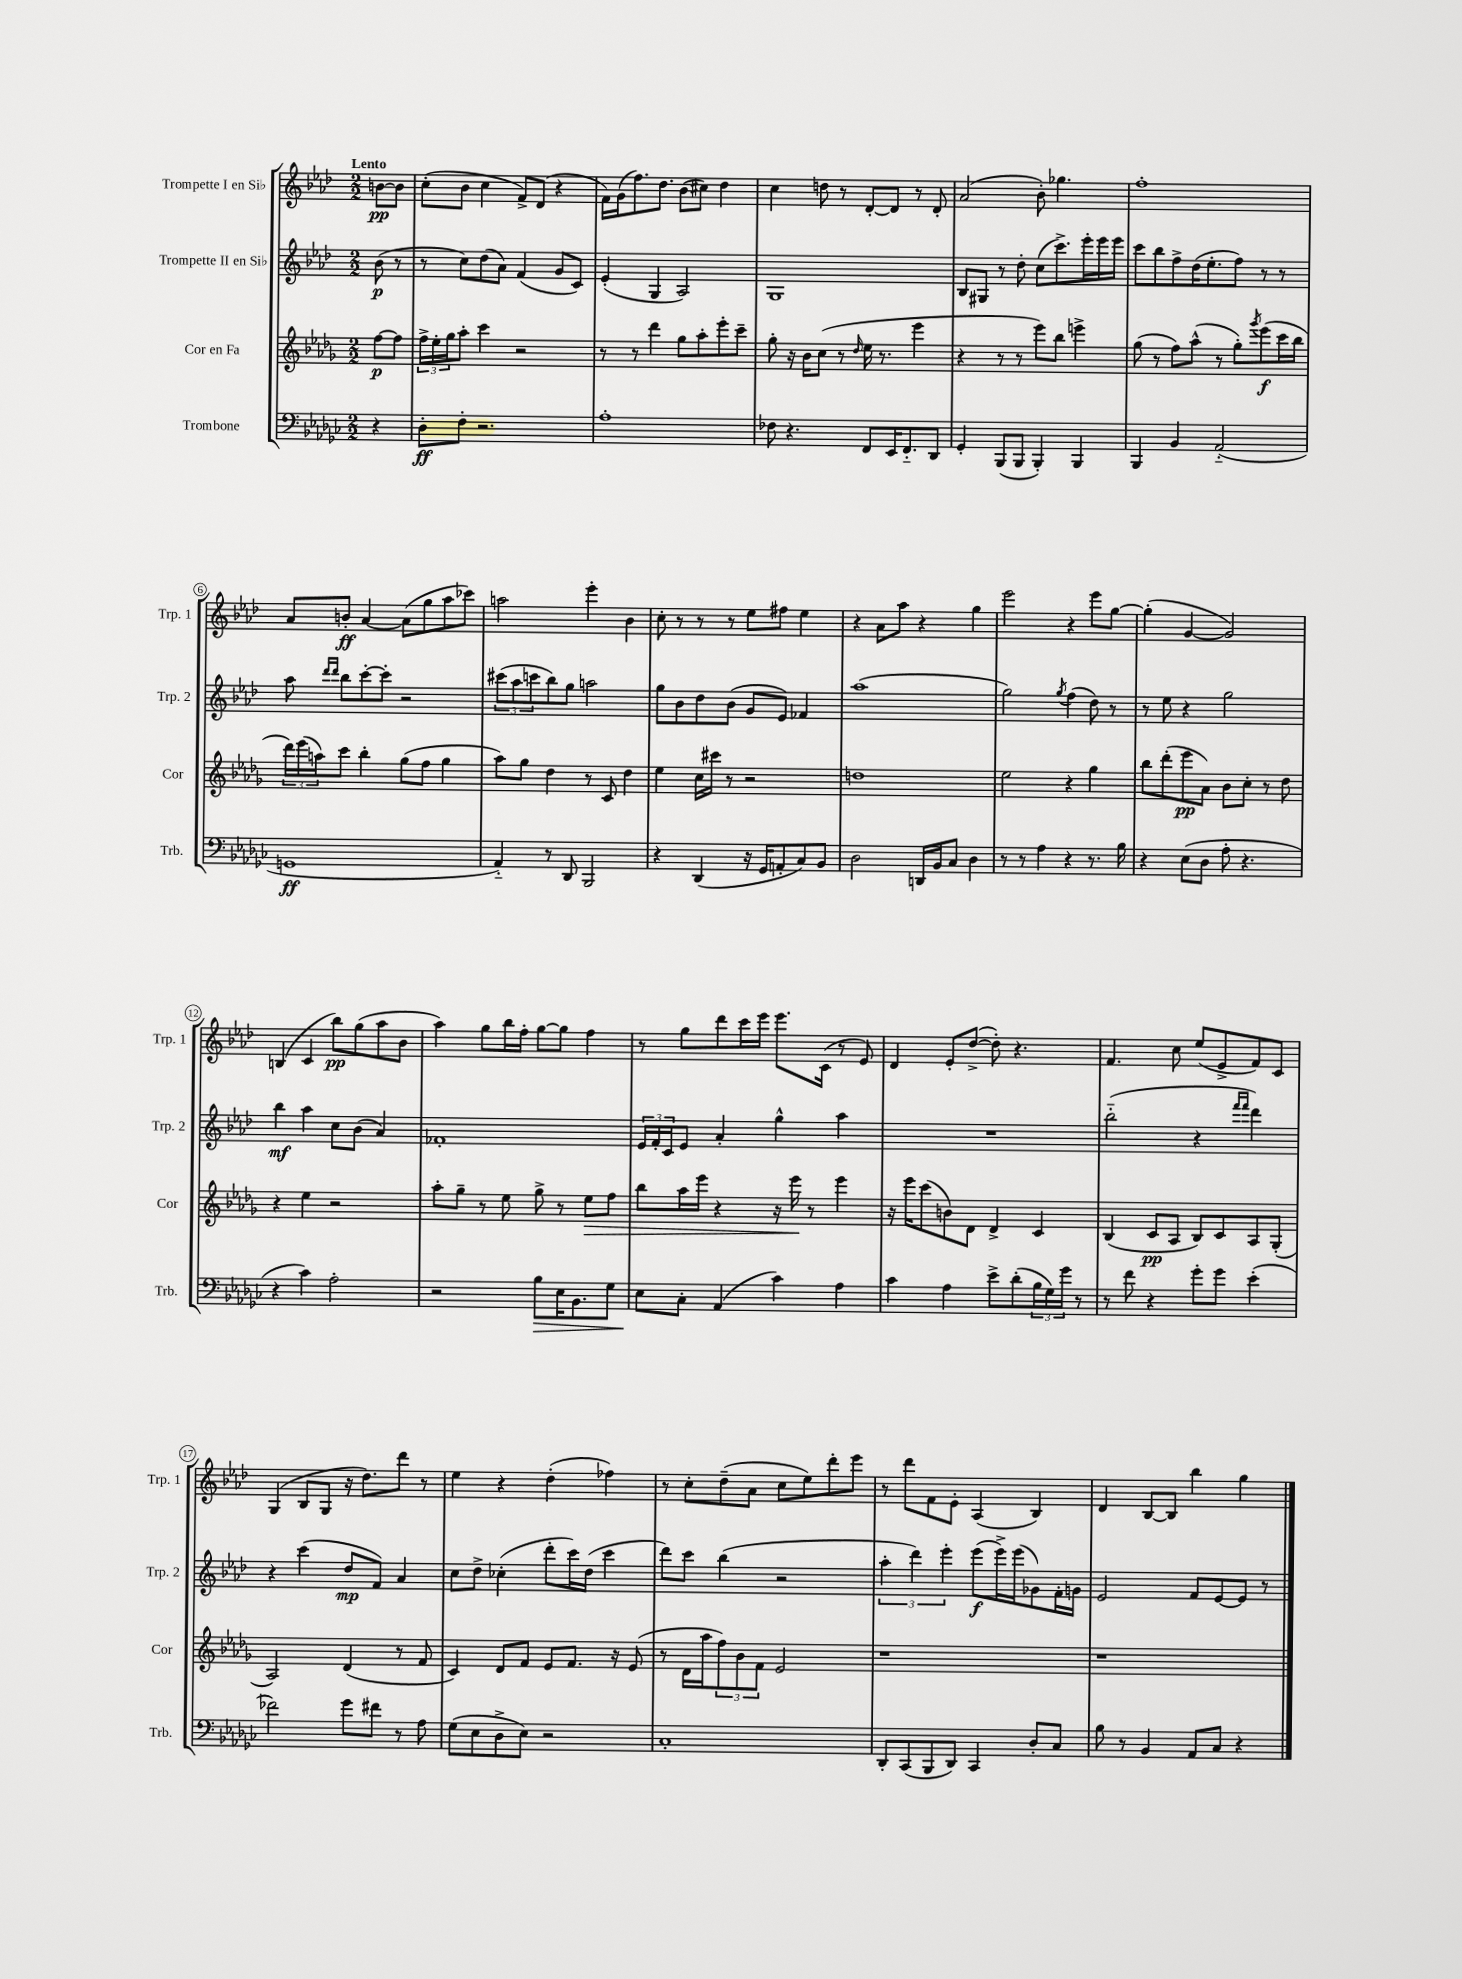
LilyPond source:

<<
\new StaffGroup <<
\new Staff = "s0" \with { instrumentName = "Trompette I en Sib" shortInstrumentName = "Trp. 1" } {
    \clef treble \key aes \major \numericTimeSignature \time 2/2 \partial 4 \tempo "Lento"
    b'8~\pp b'8 |
    c''8-.( bes'8 c''4 f'8->) des'8( r4 |
    f'16) g'16( f''8.) des''8. bes'8( cis''8) des''4 |
    c''4 d''8 r8 des'8~-. des'8 r8 des'8-. |
    aes'2( bes'8-.) ges''4. |
    f''1-. |
    aes'8 b'8-.\ff aes'4~ aes'8( g''8 aes''8 ces'''8) |
    a''2 ees'''4-. bes'4 |
    c''8-. r8 r8 r8 ees''8 fis''8 ees''4 |
    r4 aes'8 aes''8 r4 g''4 |
    ees'''2 r4 ees'''8 g''8~ |
    g''4-.( g'4~ g'2) |
    b4( c'4 bes''8\pp) g''8( aes''8 bes'8 |
    aes''4) g''8 bes''16 f''16-. g''8~ g''8 f''4 |
    r8 g''8 des'''8 c'''16 ees'''16 ees'''8. c'16( r8 ees'8) |
    des'4 ees'8-. des''8~->( des''8-.) r4. |
    f'4. c''8 ees''8( ees'8-> f'8) c'8 |
    g4( bes8 g8 r16 des''8.) des'''8 r8 |
    ees''4 r4 des''4-.( fes''4) |
    r8 c''8-. des''8--( aes'8 c''8 ees''8) des'''8-. ees'''8 |
    r8 des'''8 f'8 ees'8-. aes4( bes4) |
    des'4 bes8~ bes8 bes''4 g''4 \bar "|." |
}
\new Staff = "s1" \with { instrumentName = "Trompette II en Sib" shortInstrumentName = "Trp. 2" } {
    \clef treble \key aes \major \numericTimeSignature \time 2/2 \partial 4
    bes'8\p( r8 |
    r8 c''8) des''8( aes'8) f'4( g'8 c'8) |
    ees'4-.( g4 aes2) |
    g1 |
    bes8 gis8 r8 des''8-. c''8( c'''8.->) ees'''16-. ees'''16 ees'''16 |
    c'''8 bes''8 f''8-> des''16( ees''8.-. f''8) r8 r8 |
    aes''8 \grace { des'''16 des'''16 } bes''8 c'''8~-. c'''8-. r2 |
    \tuplet 3/2 { cis'''8( aes''8 c'''8 } bes''8) g''8 a''2 |
    g''8 bes'8 des''8 bes'8( g'8 ees'8) fes'4 |
    aes''1( |
    g''2) \acciaccatura { g''8 } f''4( des''8) r8 |
    r8 ees''8 r4 g''2 |
    bes''4\mf aes''4 c''8 bes'8( aes'4) |
    fes'1-. |
    \tuplet 3/2 { ees'16 f'16-. c'16 } ees'8 aes'4-. g''4-^ aes''4 |
    R1 |
    bes''2-_( r4 \grace { f'''16 f'''16 } des'''4) |
    r4 c'''4( des''8\mp f'8) aes'4 |
    c''8 des''8-> ces''4-.( des'''8-. c'''16) des''16( c'''4 |
    des'''8) c'''8 bes''4( r2 |
    \tuplet 3/2 { aes''4-. des'''4) ees'''4-. } ees'''8\f( ees'''16->) ees'''16( ges'8) f'16-. g'16 |
    ees'2 f'8 ees'8~ ees'8 r8 \bar "|." |
}
\new Staff = "s2" \with { instrumentName = "Cor en Fa" shortInstrumentName = "Cor" } {
    \clef treble \key des \major \numericTimeSignature \time 2/2 \partial 4
    f''8~\p f''8 |
    \tuplet 3/2 { f''16-> ees''16-. ges''16 } aes''8-. c'''4 r2 |
    r8 r8 des'''4 ges''8 aes''8-. ees'''8-. c'''8-- |
    ges''8-. r16 bes'16 c''8( r8 \grace { des''16 } ees''16 r8. ees'''4 |
    r4 r8 r8 ees'''8) bes''8 e'''4-> |
    ges''8( r8 f''8) aes''8-^( r8 ges''8-.) \acciaccatura { ges'''8 } ees'''8\f( c'''16 bes''16 |
    \tuplet 3/2 { des'''16) ees'''16( a''16) } c'''8 bes''4-. ges''8( f''8 ges''4 |
    aes''8) ges''8 des''4 r8 c'8 des''4 |
    ees''4 c''16 cis'''16 r8 r2 |
    d''1 |
    ees''2 r4 ges''4 |
    bes''8 des'''8-.( ees'''8\pp aes'8) bes'8 c''8-. r8 des''8 |
    r4 ees''4 r2 |
    aes''8-. ges''8-- r8 ees''8 ges''8-> r8 ees''8\> f''8 |
    bes''8 aes''16 ees'''16 r4 r16 ees'''16\! r8 ees'''4 |
    r16 ees'''16 c'''8( b'8) des'8 des'4-> c'4 |
    bes4( c'8\pp aes8 bes8) c'8 aes8 ges8-.( |
    aes2) des'4( r8 f'8 |
    c'4) des'8 f'8 ees'8 f'8. r16 ees'8( |
    r8 des'16 aes''16 \tuplet 3/2 { f''8) bes'8 f'8 } ees'2 |
    r1 |
    r1 \bar "|." |
}
\new Staff = "s3" \with { instrumentName = "Trombone" shortInstrumentName = "Trb." } {
    \clef bass \key ges \major \numericTimeSignature \time 2/2 \partial 4
    r4 |
    des8-.\ff f8-. r2. |
    aes1-. |
    fes8 r4. f,8 ees,16 f,8.-_ des,8 |
    ges,4-. bes,,8( bes,,8 bes,,4-.) bes,,4 |
    bes,,4 bes,4 aes,2-_( |
    g,1\ff |
    aes,4-_) r8 des,8 bes,,2 |
    r4 des,4( r16 ges,16 a,8-. ces8) bes,8 |
    des2 d,16 bes,16 ces8 des4 |
    r8 r8 aes4 r4 r8. bes16 |
    r4 ees8( des8 aes8-. r4. |
    r4 ces'4) aes2-. |
    r2 bes8\> ees16 bes,8. ges8 |
    ees8\! ces8-. aes,4( ces'4) aes4 |
    ces'4 aes4 ees'8-> des'8-.( \tuplet 3/2 { bes16 ges16) ges'16 } r8 |
    r8 f'8 r4 ges'8-. ges'8 ees'4-.( |
    fes'2) ges'8 fis'8 r8 aes8 |
    ges8( ees8 des8-> ees8) r2 |
    ces1-. |
    des,8-. ces,8( bes,,8 des,8) ces,4 des8-. ces8 |
    bes8 r8 bes,4 aes,8 ces8 r4 \bar "|." |
}
>>
>>
\layout { \context { \Score \override BarNumber.stencil = #(make-stencil-circler 0.1 0.3 ly:text-interface::print) } }
